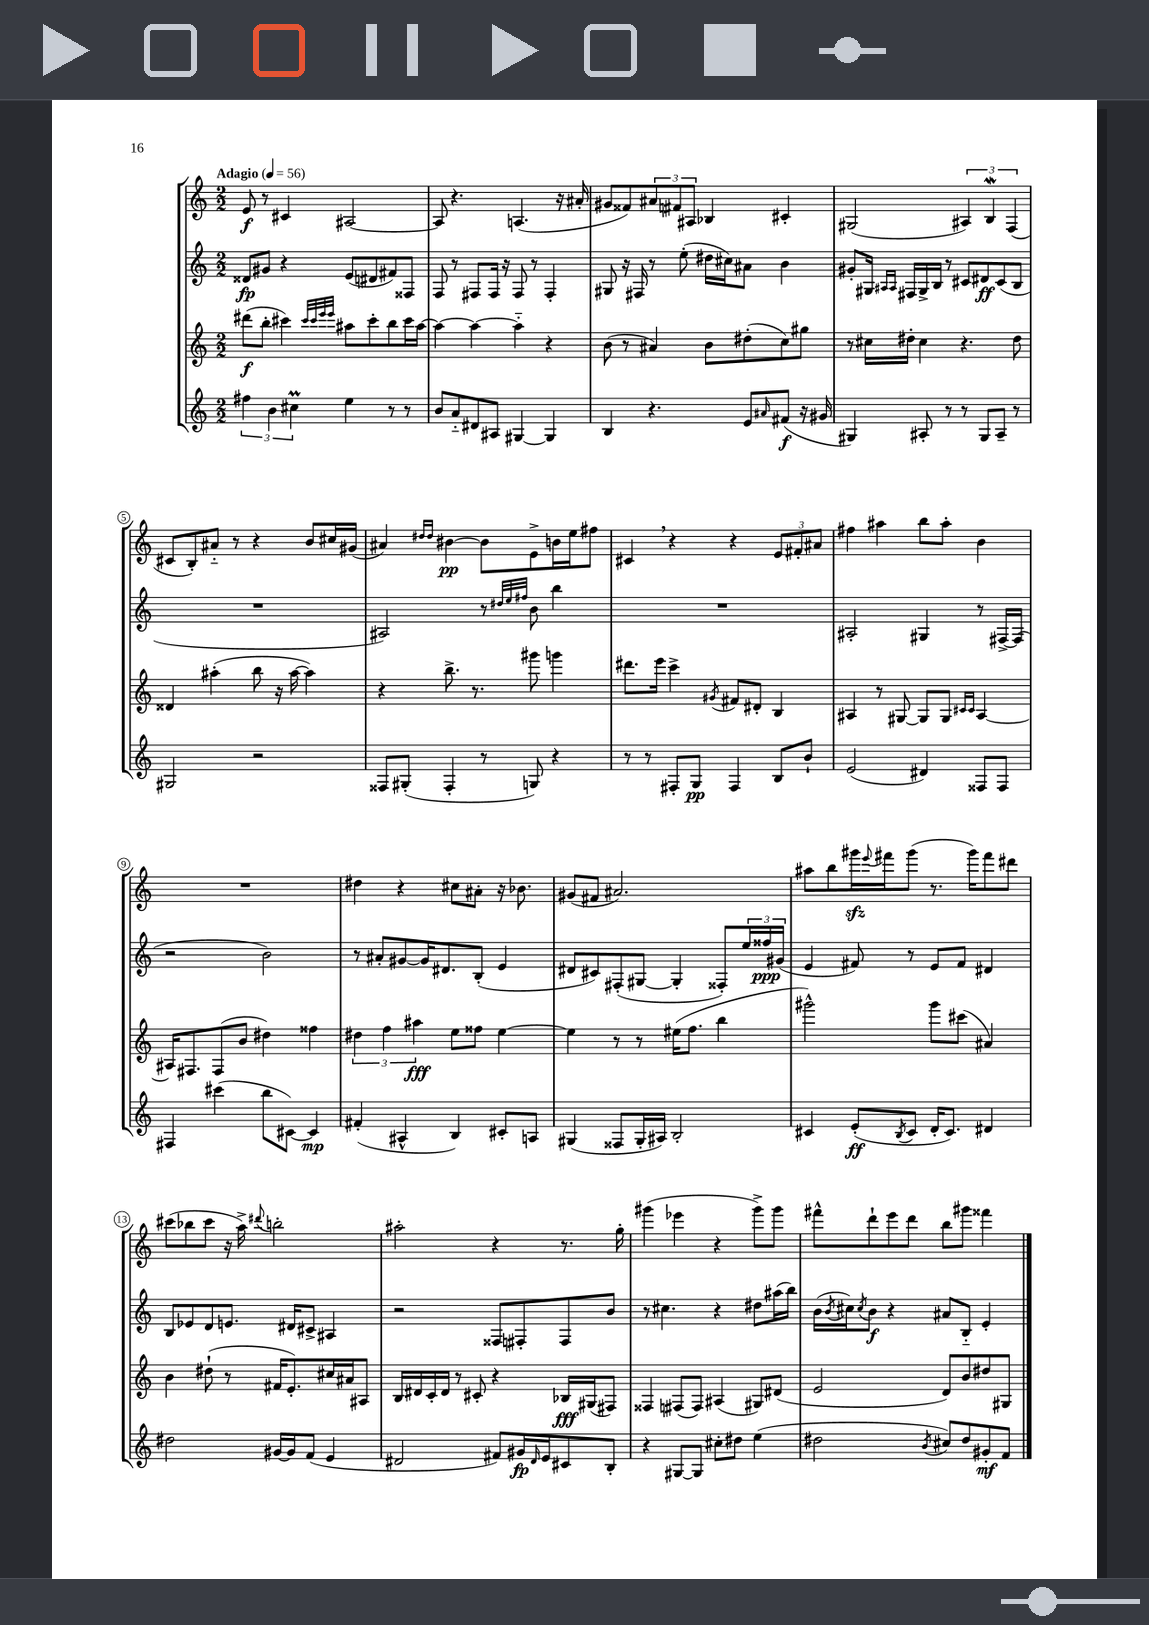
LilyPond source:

<<
\new StaffGroup <<
\new Staff = "s0" {
    \clef treble \key c \major \numericTimeSignature \time 2/2 \tempo "Adagio" 4 = 56
    e'8\f r8 cis'4 ais2~ |
    ais8 r4. a4.( r16 ais'16-. |
    gis'8 fisis'8) \tuplet 3/2 { ais'8 fis'8 ais8 } bes4 cis'4-. |
    gis2( \tuplet 3/2 { ais4) b4\mordent f4( } |
    cis'8 b8-.) ais'8-_ r8 r4 b'8 cis''16 gis'16( |
    ais'4) \grace { dis''16 dis''16 } bis'4~\pp bis'8 e'8-> b'16 e''16 fis''8 |
    cis'4 \breathe r4 r4 \tuplet 3/2 { e'8 fis'8-. ais'8 } |
    fis''4 ais''4 b''8 ais''8-. b'4 |
    R1 |
    dis''4 r4 cis''8 ais'8-. r16 bes'8. |
    gis'8( fis'8 ais'2.) |
    ais''8 b''8 gis'''16\sfz \appoggiatura { e'''8 } fis'''16 gis'''8( r8. gis'''16) fis'''8 dis'''8 |
    cis'''8( bes''8 cis'''8 r16 a''16->) \appoggiatura { dis'''8 } b''2-. |
    ais''2-. r4 r8. g''16-. |
    gis'''4( ees'''4 r4 gis'''8->) gis'''8 |
    fis'''8-^ d'''8-! e'''8 d'''8 b''8 gis'''8 fisis'''4 \bar "|." |
}
\new Staff = "s1" {
    \clef treble \key c \major \numericTimeSignature \time 2/2
    disis'8\fp gis'8 r4 e'8( dis'8 fis'8) fisis8 |
    f8 r8 fis8 fis16 r16 fis8 r8 fis4-. |
    gis8 r16 fis16 r8 e''8-.( dis''16 cis''16) ais'8 b'4 |
    gis'8-. gis16 \grace { ais16 ais16 } fis16 gis16-> b16 r8 cis'8 dis'8\ff cis'8( b8 |
    R1 |
    ais2) r8 \grace { dis''32 e''32 fis''32 } b'8 b''4 |
    R1 |
    ais2-. gis4 r8 fis16~-> fis16( |
    r2 b'2) |
    r8 ais'8-. gis'8~ gis'16 dis'8. b8-.( e'4 |
    dis'8 cis'8) fis8-.( gis8~ gis4-. fisis8-.) \tuplet 3/2 { e''16 fisis''16\ppp gis'16( } |
    e'4 fis'8) r8 e'8 fis'8 dis'4 |
    b8 ees'8 d'8 e'8. dis'16 cis'8-> ais4 |
    r2 fisis8 fis8-. fis8 b'8 |
    r8 cis''4. r4 dis''8 ais''16( b''16) |
    b'16( \acciaccatura { b'8 } cis''16) \acciaccatura { cis''8 } b'8\f r4 ais'8 b8-_ e'4-. \bar "|." |
}
\new Staff = "s2" {
    \clef treble \key c \major \numericTimeSignature \time 2/2
    dis'''8\f( b''8-. cis'''4) \grace { cis'''32 cis'''32 e'''32 e'''32 } ais''8 cis'''8-. b''8 cis'''16 ais''16~ |
    ais''4~ ais''4~ ais''4-_ r4 |
    b'8( r8 ais'4) b'8 dis''8-.( c''8) gis''8 |
    r8 cis''16 dis''16-. cis''4 r4. dis''8 |
    disis'4 ais''4-.( b''8 r16 ais''16~ ais''4) |
    r4 b''8.-> r8. gis'''8 g'''4 |
    dis'''8. e'''16 c'''4-> \acciaccatura { gis'8 } fis'8 dis'8-. b4 |
    ais4 r8 gis8~ gis8 gis8 \grace { cis'16 cis'16 } ais4~ |
    ais16 fis8. fis8( b'8 dis''4) fisis''4 |
    \tuplet 3/2 { dis''4 f''4 ais''4\fff } e''8 fisis''8 e''4~ |
    e''4 r8 r8 eis''16( f''8. b''4 |
    gis'''2-^) gis'''8 cis'''8( ais'4) |
    b'4 dis''8-!( r8 fis'16 e'8.-.) cis''16 ais'16 ais8 |
    b16 dis'16 c'16-. dis'16 r8 cis'8-. r4 bes16\fff gis16( fis8) |
    fisis4 fis8( fis8) ais4( gis8) dis'8( |
    e'2 d'8) b'8 dis''8 gis8 \bar "|." |
}
\new Staff = "s3" {
    \clef treble \key c \major \numericTimeSignature \time 2/2
    \tuplet 3/2 { fis''4 b'4 cis''4\prall } e''4 r8 r8 |
    b'8 a'8-_ dis'8 ais8 gis4~ gis4 |
    b4 r4. e'8 \grace { ais'16 } fis'8\f( r16 gis'16 |
    gis4) ais8-. r8 r8 gis8 ais8-- r8 |
    gis2 r2 |
    fisis8 gis8-.( fisis4-. r8 g8) r4 |
    r8 r8 fis8-. g8\pp fis4 b8 b'8-! |
    e'2( dis'4) fisis8 fisis8 |
    fis4 cis'''4( b''8 cis'8~) cis'4\mp |
    fis'4-.( ais4-^ b4) cis'8-. a8 |
    gis4( fisis8 gis16-. ais16) b2-. |
    cis'4 e'8-.\ff( \acciaccatura { b8 } cis'8 d'16-. cis'8.) dis'4 |
    dis''2 gis'16~ gis'16 f'8( e'4 |
    dis'2 fis'8) gis'16\fp \grace { dis'16 } e'16 cis'8 b8-. |
    r4 gis8~ gis8 cis''8-. dis''8 e''4( |
    dis''2 \acciaccatura { b'8 } cis''8) dis''8 gis'8-.\mf f'8 \bar "|." |
}
>>
>>
\layout { \context { \Score \override BarNumber.stencil = #(make-stencil-circler 0.1 0.3 ly:text-interface::print) } }
